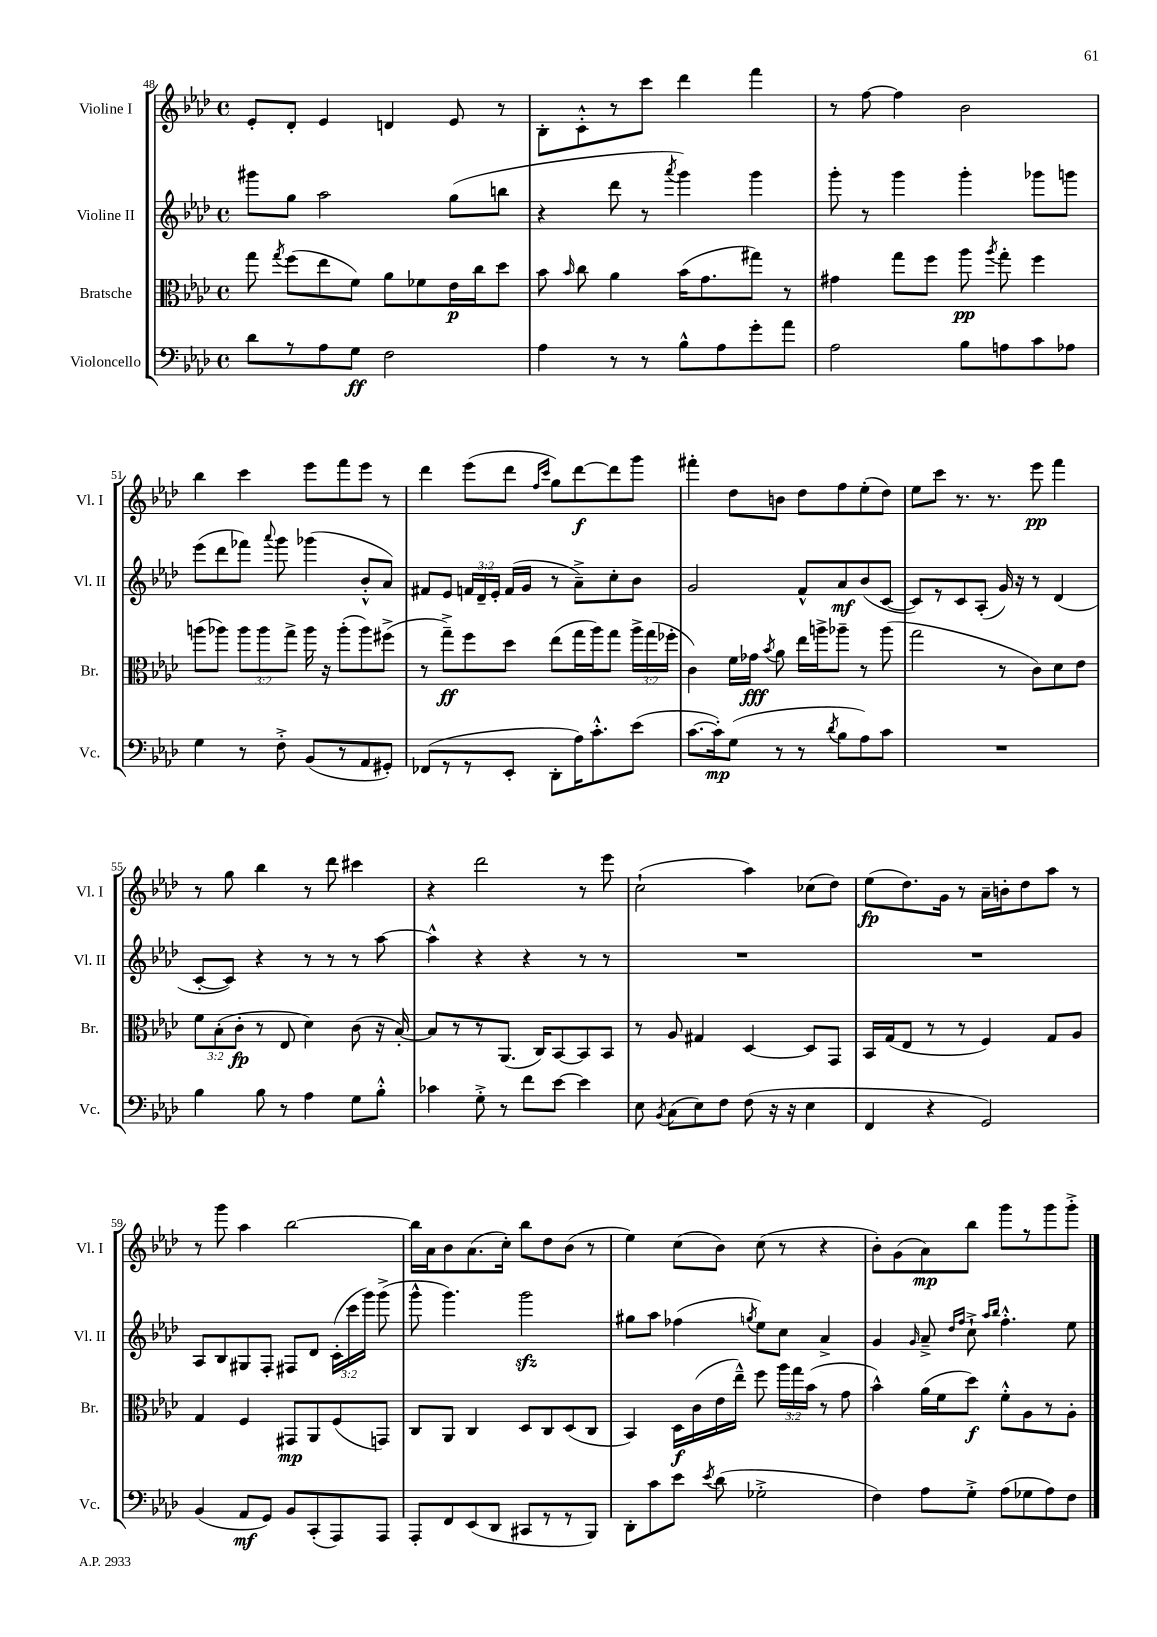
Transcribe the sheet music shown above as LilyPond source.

<<
\new StaffGroup <<
\new Staff = "s0" \with { instrumentName = "Violine I" shortInstrumentName = "Vl. I" } {
    \clef treble \key aes \major \defaultTimeSignature \time 4/4
    \autoBeamOff ees'8[-. des'8]-. ees'4 d'4 ees'8 r8 |
    bes8[-. c'8-.-^ r8 c'''8] des'''4 f'''4 |
    r8 f''8~ f''4 bes'2 |
    bes''4 c'''4 ees'''8[ f'''8 ees'''8] r8 |
    des'''4 ees'''8[( des'''8] \grace { f''16[ c'''16] } g''8[) des'''8~\f des'''8 g'''8] |
    fis'''4-. des''8[ b'8] des''8[ f''8 ees''8-.( des''8]) |
    ees''8[ c'''8] r8. r8. ees'''8\pp f'''4 |
    r8 g''8 bes''4 r8 des'''8 cis'''4 |
    r4 des'''2 r8 ees'''8 |
    c''2-!( aes''4) ces''8[( des''8]) |
    ees''8[\fp( des''8.) g'16] r8 aes'16[-- b'16-. des''8 aes''8] r8 |
    r8 g'''8 aes''4 bes''2~ |
    bes''16[ aes'16 bes'8 aes'8.( c''16]-.) bes''8[ des''8 bes'8]( r8 |
    ees''4) c''8[( bes'8]) c''8( r8 r4 |
    bes'8[-.) g'8( aes'8\mp) bes''8] g'''8[ r8 g'''8 g'''8]-.-> \bar "|." |
}
\new Staff = "s1" \with { instrumentName = "Violine II" shortInstrumentName = "Vl. II" } {
    \clef treble \key aes \major \defaultTimeSignature \time 4/4 \override Staff.TupletNumber.text = #tuplet-number::calc-fraction-text
    \autoBeamOff gis'''8[ g''8] aes''2 g''8[( b''8] |
    r4 des'''8 r8 \acciaccatura { aes'''8 } g'''4) g'''4 |
    g'''8-. r8 g'''4 g'''4-. ges'''8[ g'''8] |
    ees'''8[( des'''8 fes'''8]) \appoggiatura { aes'''8 } g'''8 ges'''4( bes'8[-.-^ aes'8]) |
    fis'8[ ees'8] \tuplet 3/2 { f'16[ des'16-- ees'16]-. } f'16[( g'16] r8 aes'8[--->) c''8-. bes'8] |
    g'2 f'8[-^ aes'8\mf bes'8( c'8]~ |
    c'8[) r8 c'8 aes8]-.( g'16) r16 r8 des'4( |
    c'8[~-. c'8]) r4 r8 r8 r8 aes''8~ |
    aes''4-^ r4 r4 r8 r8 |
    R1 |
    R1 |
    aes8[ bes8 gis8 f8]-. fis8[ des'8] \tuplet 3/2 { c'16[-.( c'''16 g'''16]) } g'''8->( |
    g'''8-^ g'''4.) g'''2\sfz |
    gis''8[ aes''8] fes''4( \acciaccatura { g''8 } ees''8[) c''8] aes'4-> |
    g'4 \grace { g'16 } aes'8---> \grace { des''16[ f''16] } c''8-!-> \grace { aes''16[ bes''16] } f''4.-.-^ ees''8 \bar "|." |
}
\new Staff = "s2" \with { instrumentName = "Bratsche" shortInstrumentName = "Br." } {
    \clef alto \key aes \major \defaultTimeSignature \time 4/4 \override Staff.TupletNumber.text = #tuplet-number::calc-fraction-text
    \autoBeamOff g''8 \acciaccatura { g''8 } f''8[( ees''8 f'8]) aes'8[ fes'8 ees'16\p c''16 des''8] |
    bes'8 \grace { bes'16 } c''8 aes'4 bes'16[( g'8. gis''8]) r8 |
    gis'4 g''8[ f''8] aes''8\pp \acciaccatura { aes''8 } g''8-. f''4 |
    a''8[( aes''8]) \tuplet 3/2 { aes''8[ aes''8 g''8]-> } aes''16 r16 aes''8[-.( aes''8) fis''8]->( |
    r8 g''8[--->\ff) f''8 des''8] ees''8[( g''16 aes''16) g''8] \tuplet 3/2 { aes''16[-> g''16( fes''16]-. } |
    c'4) f'16[ ges'16]\fff \acciaccatura { bes'8 } aes'8 ees''16[ a''16-> aes''8]-- r8 aes''8( |
    g''2 r8 c'8[) des'8 ees'8] |
    \tuplet 3/2 { f'8[ bes8-.( c'8]-.\fp } r8 ees8 des'4) c'8( r16 bes16~-.) |
    bes8[ r8 r8 aes,8.]( c16[) bes,8~ bes,8 bes,8] |
    r8 aes8 gis4 des4~ des8[ g,8] |
    bes,16[ g16( ees8] r8 r8 f4) g8[ aes8] |
    g4 f4 gis,8[\mp aes,8 f8( g,8]) |
    c8[ aes,8] c4 des8[ c8 des8( c8] |
    bes,4) des16[\f c'16( ees'16 ees''16]---^) f''8 \tuplet 3/2 { aes''16[ g''16 bes'16]( } r8 g'8 |
    bes'4-^) aes'16[( f'16 des''8]\f) f'8[-.-^ aes8 r8 aes8]-. \bar "|." |
}
\new Staff = "s3" \with { instrumentName = "Violoncello" shortInstrumentName = "Vc." } {
    \clef bass \key aes \major \defaultTimeSignature \time 4/4
    \autoBeamOff des'8[ r8 aes8 g8]\ff f2 |
    aes4 r8 r8 bes8[-^ aes8 g'8-. aes'8] |
    aes2 bes8[ a8 c'8 aes8] |
    g4 r8 f8-.-> bes,8[( r8 aes,8 gis,8]-.) |
    fes,8[( r8 r8 ees,8]-. des,8[-. aes16) c'8.-.-^ ees'8]( |
    c'8.[~ c'16-.\mp) g8]( r8 r8 \acciaccatura { des'8 } bes8[ aes8) c'8] |
    R1 |
    bes4 bes8 r8 aes4 g8[ bes8]-.-^ |
    ces'4 g8-.-> r8 f'8[ ees'8]~ ees'4 |
    ees8 \acciaccatura { bes,8 } c8[( ees8) f8] f8( r16 r16 ees4 |
    f,4 r4 g,2) |
    bes,4( aes,8[\mf g,8]) bes,8[ c,8-.( aes,,8) aes,,8] |
    aes,,8[-. f,8 ees,8( des,8] cis,8[ r8 r8 bes,,8]) |
    des,8[-. c'8 ees'8] \acciaccatura { ees'8 } des'8( ges2-.-> |
    f4) aes8[ g8]-.-> aes8[( ges8 aes8) f8] \bar "|." |
}
>>
>>
\layout { \context { \Score currentBarNumber = #48 } }
